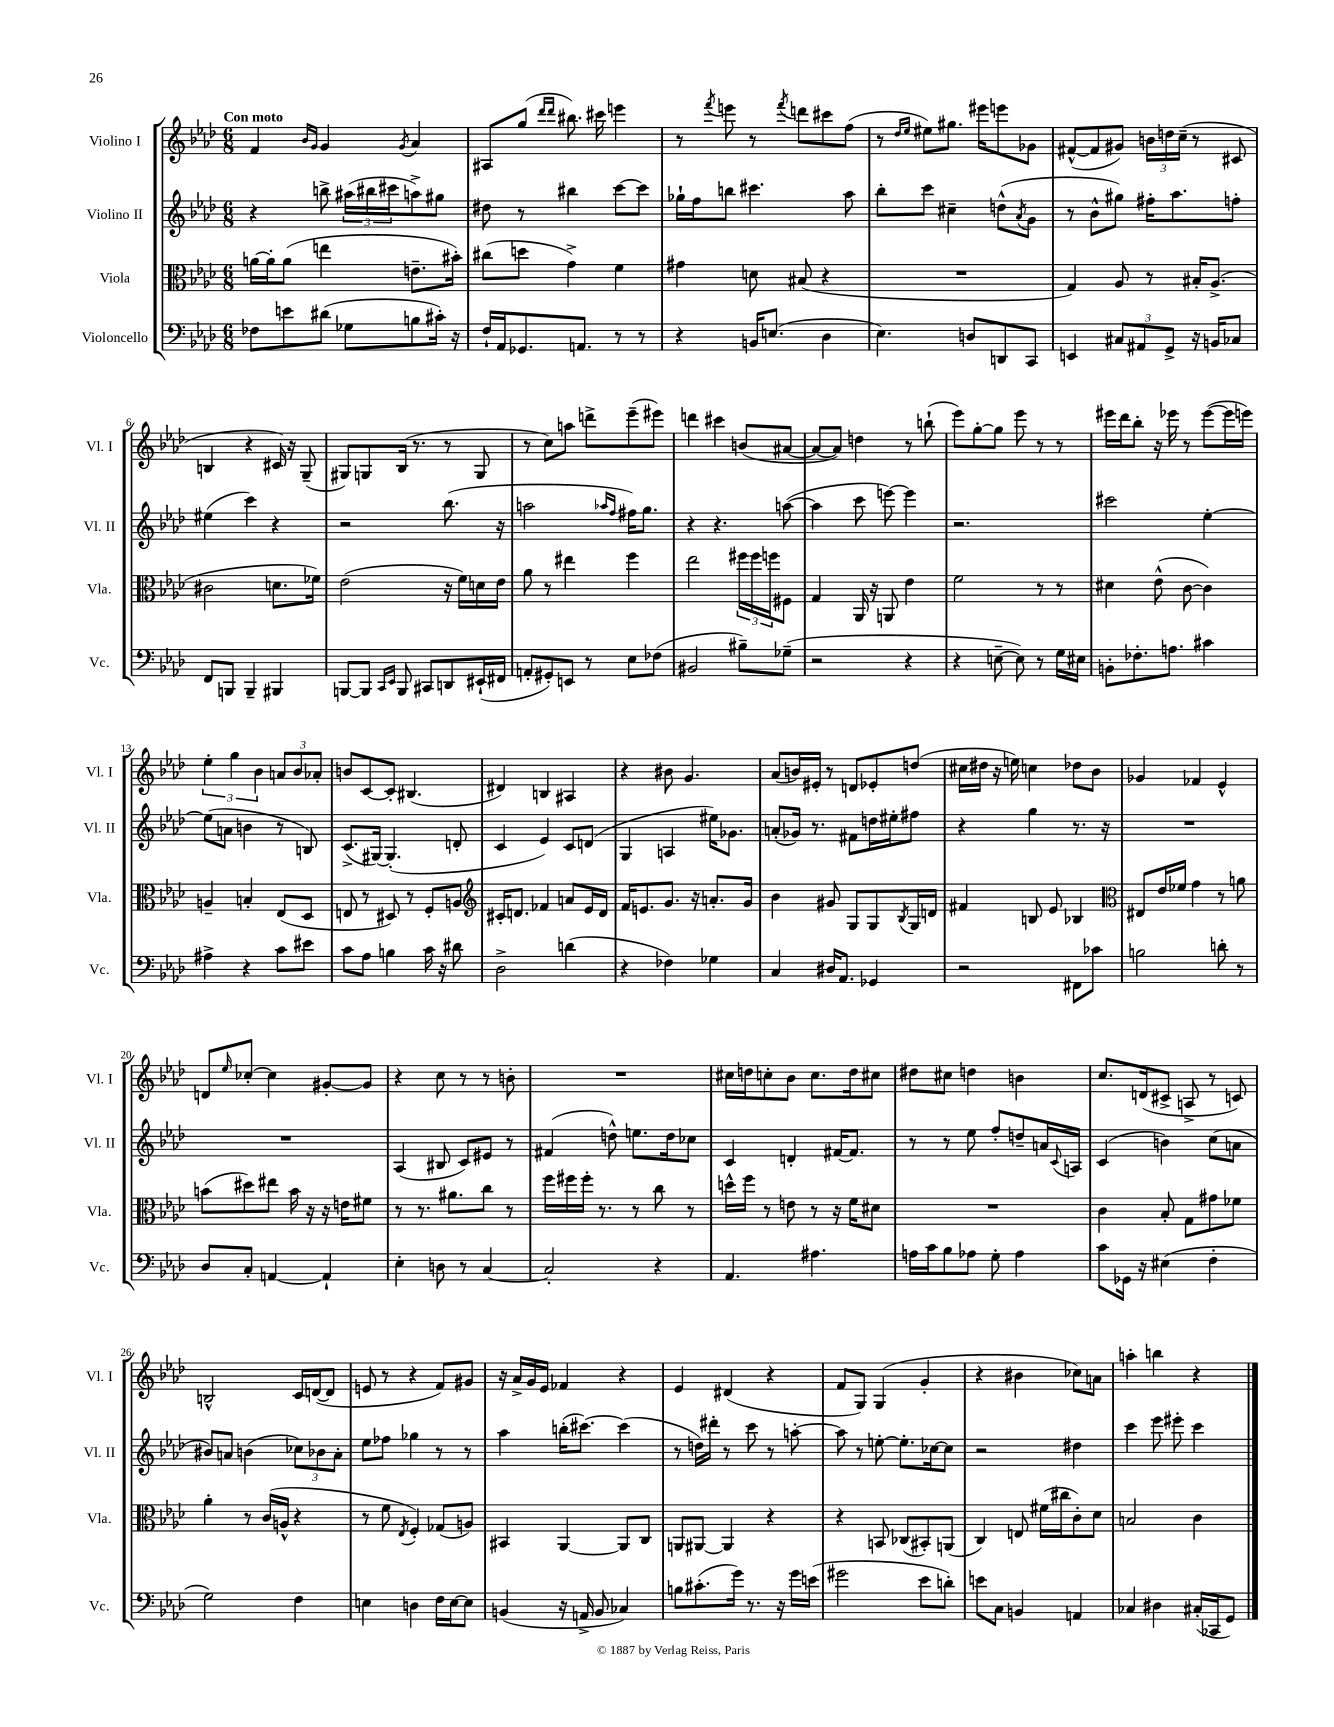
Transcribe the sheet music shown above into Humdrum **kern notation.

**kern	**kern	**kern	**kern
*staff4	*staff3	*staff2	*staff1
*clefF4	*clefC3	*clefG2	*clefG2
*k[b-e-a-d-]	*k[b-e-a-d-]	*k[b-e-a-d-]	*k[b-e-a-d-]
*M6/8	*M6/8	*M6/8	*M6/8
8F-	[16a	4r	4f
.	16a']	.	.
8e	(8a	.	.
.	.	.	16qqb-
.	.	.	16qqg
(8d#	4ee	8bb^	4g
8G-	.	(24aa#	.
.	.	24bb#	.
.	.	24ccc#	.
.	.	.	8qg
8B	8.e~	8aa^)	4a-
16c#')	.	8gg#	.
16r	16b#')	.	.
=	=	=	=
16F`	(8cc#	8dd#	8A#
16AA-	.	.	.
8.GG-	8dd	8r	(8gg
.	.	.	16qqddd-
.	.	.	16qqddd-
.	4g^)	4bb#	8.bb#)
8.AA	.	.	.
.	.	.	16ccc#
8r	4f	[8ccc	4eee
8r	.	8ccc]	.
=	=	=	=
4r	4g#	16gg-`	8r
.	.	16ff	.
.	.	.	8qfff
.	.	8bb	8eee
16BB	8d	4.ccc#	8r
(8.E	.	.	.
.	.	.	8qfff
.	(8B#	.	8ddd
4D-	4r	.	8ccc#
.	.	8aa-	(8ff
=	=	=	=
4.E-)	2.r	8bb-'	8r
.	.	.	16qqdd-
.	.	.	16qqee-
.	.	8ccc	8ee#)
.	.	4cc#~	8.gg#
8D	.	.	.
.	.	.	16eee#
8DD	.	(8dd^^	8eee
.	.	8qa-	.
8CC	.	8g	8g-
=	=	=	=
4EE	4G)	8r	([8f#^^
.	.	8b-^^	8f#]
12C#	8A-	8gg#)	8g#)
12AA#	.	.	.
.	8r	16ff#'	24b
12GG^	.	.	24dd
.	.	8.aa-	.
.	.	.	(24cc~
16r	16B#'	.	8r
16BB	(8.A-^	.	.
8C-	.	8ff'	8c#
=	=	=	=
8FF	2c#	(4ee#	4B
8BBB	.	.	.
4BBB~	.	4ccc)	4r
4BBB#	8.d	4r	16c#)
.	.	.	16r
.	.	.	(8G~
.	16f-)	.	.
=	=	=	=
[8BBB	(2e-	2r	8G#)
8BBB]	.	.	8G
16qqCC	.	.	.
16qqEE-	.	.	.
8BBB	.	.	(16B-
.	.	.	8.r
8CC#	.	.	.
8DD	16r	(8.bb-	8r
.	16f)	.	.
(16EE#`	16d	.	8G
16FF#	16e-	16r	.
=	=	=	=
8AA'	8a-	2aa	8r
8GG#')	8r	.	8cc)
8EE	4ee#	.	8aa
8r	.	.	8ddd^
.	.	16qqaa-	.
.	.	16qqff	.
8E-	4ff	16ff#)	(8eee-~
.	.	8.gg	.
(8F-	.	.	8eee#)
=	=	=	=
2BB#	2ee-	4r	4ddd
.	.	4.r	4ccc#
8B#~)	24ff#	.	(8b
.	24ff#	.	.
.	24ff	.	.
(8G-~	8F#	([8aa	[8a#
=	=	=	=
2r	4G	4aa]	8a#_
.	.	.	8a#])
.	16AA-	8ccc	4dd
.	16r	.	.
.	8AA	[8eee)	.
4r	4e-	4eee]	8r
.	.	.	(8bb`
=	=	=	=
4r	2f	2.r	8eee-)
.	.	.	[8gg'
[8E~	.	.	8gg]
8E])	.	.	8eee-
8r	8r	.	8r
16G	8r	.	8r
16E#	.	.	.
=	=	=	=
8BB'	4d#	2ccc#	16eee#
.	.	.	16ddd-
8.F-'	.	.	8bb-'
.	(8e-^^	.	16r
8.A	.	.	16eee-
.	[8c	.	8r
4c#	4c])	[4ee-'	([8eee-
.	.	.	16eee-]
.	.	.	16eee)
=	=	=	=
4A#^	4A~	(8ee-]	6ee-'
.	.	8a	.
.	.	.	6gg
4r	4B'	4b	.
.	.	.	6b-
8c	(8E-	8r	12a
.	.	.	12b-
8e#	8D-	8B)	.
.	.	.	12a-'
=	=	=	=
8c	8E	(8.c^	8b
8A-	8r	.	[8c
.	.	[16G#)	.
4B	8D#)	(4.G#']	8c']
.	8r	.	(4.B#
16c	8F'	.	.
16r	.	.	.
8d#	8A	8d'	.
=	=	=	=
*	*clefG2	*	*
2D-^	16c#'	4c	4d#)
.	8.d	.	.
.	4f-	4e-)	4B
(4d	8a	8c	4A#
.	16e-	(8d	.
.	16d	.	.
=	=	=	=
4r	16f	4G	4r
.	8.e	.	.
4F-)	8.g	4A	8b#
.	.	.	4.g
.	16r	.	.
4G-	8.a'	16ee#)	.
.	.	8.g-	.
.	16g	.	.
=	=	=	=
4C	4b-	(8a'	(8a-
.	.	16g-)	16b)
.	.	8.r	16e#'
16D#	8g#	.	8r
8.AA-	.	.	.
.	8G	8f#	8d
4GG-	8G	16dd	8e-'
.	.	16ee#'	.
.	8qB-	.	.
.	16G	8ff#	(8dd
.	16d	.	.
=	=	=	=
2r	4f#	4r	16cc#
.	.	.	16dd#
.	.	.	16r
.	.	.	16ee)
.	8B	4gg	4cc
.	8e-	.	.
8FF#	4B-	8.r	8dd-
8c-	.	.	8b-
.	.	16r	.
=	=	=	=
*	*clefC3	*	*
2B	8E#	2.r	4g-
.	16e-	.	.
.	16f-	.	.
.	4g	.	4f-
8d'	8r	.	4e-^^
8r	8a	.	.
=	=	=	=
8D-	(8b	2.r	8d
.	.	.	16qqee-
8C'	8dd#)	.	[8cc-'
[4AA	8ee#	.	4cc-]
.	16b	.	.
.	16r	.	.
4AA`]	16r	.	[8g#'
.	16e	.	.
.	8f#	.	8g#]
=	=	=	=
4E-'	8r	(4A-	4r
.	8.r	.	.
8D	.	8B#	8cc
.	8.a#	.	.
8r	.	8c)	8r
[4C	8cc	8e#	8r
.	8r	8r	8b'
=	=	=	=
2C']	16ff	(4f#	2.r
.	16ff#	.	.
.	16ff#'	.	.
.	8.r	.	.
.	.	8dd^^)	.
.	8r	8.ee	.
4r	8cc	.	.
.	.	16dd	.
.	8r	8cc-	.
=	=	=	=
4.AA-	16dd^^	4c	16cc#
.	16ff	.	16dd
.	8r	.	8cc'
.	8e	4d'	8b-
4.A#	8r	.	8.cc
.	16r	[16f#	.
.	16f	8.f#]	16dd
.	8d#	.	8cc#
=	=	=	=
16A	2.r	8r	8dd#
16c	.	.	.
8B-	.	8r	8cc#
8A-	.	8ee-	4dd
8G'	.	8ff'	.
4A-	.	8dd~	4b
.	.	16a	.
.	.	8qqc	.
.	.	16A	.
=	=	=	=
8c	4c	(4c	8.cc
16GG-	.	.	.
16r	.	.	(16d
(4E#	8B-'	4b)	8c#^
.	8G	.	8A^
4F'	8g#	(8cc	8r
.	8f-	8a	8c)
=	=	=	=
2G)	4a-'	8b#)	2B^^
.	.	8a	.
.	8r	(4b	.
.	(16c	.	.
.	16A^^	.	.
4F	4r	12cc-)	16c
.	.	.	([16d
.	.	12b-	.
.	.	.	8d]
.	.	12a'	.
=	=	=	=
4E	8r	8ee-	8e
.	8f	8ff-	8r
.	8qE-	.	.
4D	4F')	4gg-	4r
16F	(8G-	8r	8f)
[16E	.	.	.
8E]	8A)	8r	8g#
=	=	=	=
(4BB	4BB#	4aa-	16r
.	.	.	16a-^
.	.	.	16g
.	.	.	16e-
16r	[4AA-	(16bb'	4f-
16AA^	.	[8.ccc#)	.
8BB	.	.	.
4C-)	8AA-]	(4ccc#]	4r
.	8C	.	.
=	=	=	=
8B	8AA	8r	4e-
(8.c#'	[8AA#	16dd)	.
.	.	16ddd#'	.
.	4AA#]	8r	(4d#
16g)	.	.	.
8.r	.	8ccc	.
.	4r	8r	4r
16r	.	.	.
16g	.	[8aa'	.
(16e	.	.	.
=	=	=	=
2g#	4r	8aa]	8f
.	.	8r	8G)
.	8BB	[8ee'	(4G
.	(8C-	8.ee']	.
8e-	8BB#')	.	4g'
.	.	[16cc-	.
8d')	(8AA	8cc-]	.
=	=	=	=
8e	4C)	2r	4r
8C	.	.	.
4BB	8E	.	4b#
.	(16f#	.	.
.	16cc#	.	.
4AA	8c')	4dd#	8cc-)
.	8d-	.	8a
=	=	=	=
4C-	2B	4ccc	4aa'
4D#	.	8eee-	4bb
.	.	8eee#'	.
(16C#'	4c	4ccc	4r
16CC-	.	.	.
8GG)	.	.	.
==	==	==	==
*-	*-	*-	*-
